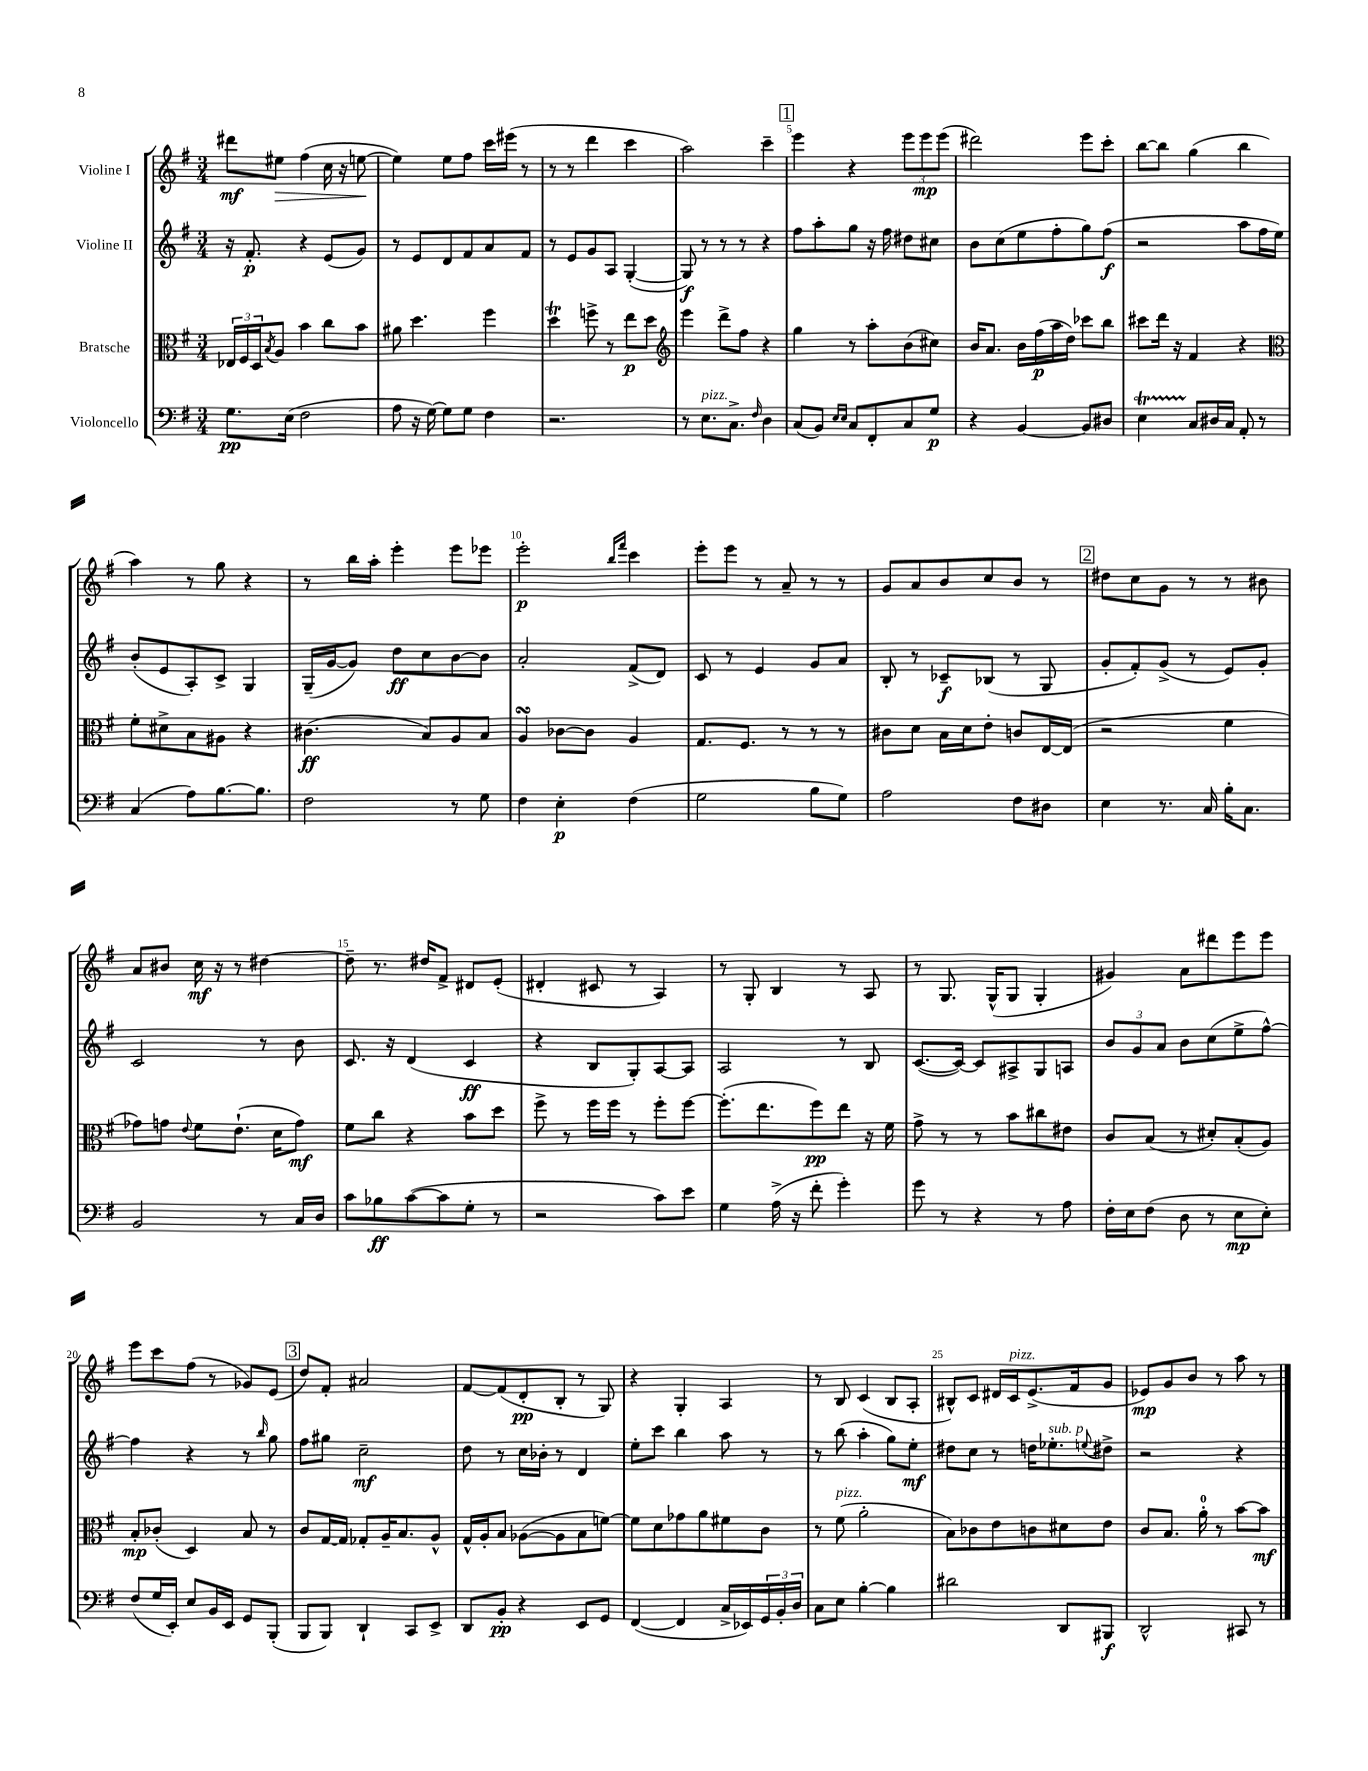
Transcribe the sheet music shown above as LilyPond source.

<<
\new StaffGroup <<
\new Staff = "s0" \with { instrumentName = "Violine I" } {
    \clef treble \key g \major \numericTimeSignature \time 3/4
    dis'''8\mf eis''8\> fis''4( c''16 r16 e''8~\! |
    e''4) e''8 fis''8 c'''16 eis'''16( r8 |
    r8 r8 d'''4 c'''4 |
    a''2) c'''4-- |
    \mark \markup { \box "1" } e'''4 r4 \tuplet 3/2 { e'''8 e'''8\mp e'''8( } |
    dis'''2) e'''8 c'''8-. |
    b''8~ b''8 g''4( b''4 |
    a''4) r8 g''8 r4 |
    r8 b''16 a''16-. e'''4-. e'''8 ees'''8 |
    e'''2-.\p \grace { b''16 fis'''16 } c'''4 |
    e'''8-. e'''8 r8 a'8-- r8 r8 |
    g'8 a'8 b'8 c''8 b'8 r8 |
    \mark \markup { \box "2" } dis''8 c''8 g'8 r8 r8 bis'8 |
    a'8 bis'8 c''16\mf r16 r8 dis''4~ |
    dis''8-- r8. dis''16 fis'8-> dis'8 e'8-.( |
    dis'4-. cis'8 r8 a4) |
    r8 g8-. b4 r8 a8 |
    r8 g8. g16-^( g8 g4-. |
    gis'4) a'8 dis'''8 e'''8 e'''8 |
    e'''8 c'''8 fis''8( r8 ges'8) e'8( |
    \mark \markup { \box "3" } d''8) fis'8-. ais'2 |
    fis'8~ fis'8( d'8-.\pp b8-. r8 g8) |
    r4 g4-. a4 |
    r8 b8 c'4( b8 a8-. |
    bis8-^) c'8 dis'16 c'16^\markup { \italic "pizz." } e'8.->( fis'16 g'8 |
    ees'8\mp) g'8 b'8 r8 a''8 r8 \bar "|." |
}
\new Staff = "s1" \with { instrumentName = "Violine II" } {
    \clef treble \key g \major \numericTimeSignature \time 3/4
    r16 fis'8.-.\p r4 e'8( g'8) |
    r8 e'8 d'8 fis'8 a'8 fis'8 |
    r8 e'8 g'8 a8 g4~-.( |
    g8\f) r8 r8 r8 r4 |
    \mark \markup { \box "1" } fis''8 a''8-. g''8 r16 fis''16 dis''8 cis''8 |
    b'8 c''8( e''8 fis''8-. g''8) fis''8\f( |
    r2 a''8 fis''16 e''16) |
    b'8-.( e'8 a8-.) c'8-> g4 |
    g16--( g'16~ g'8) d''8\ff c''8 b'8~ b'8 |
    a'2-. fis'8->( d'8) |
    c'8 r8 e'4 g'8 a'8 |
    b8-. r8 ces'8--\f bes8( r8 g8 |
    \mark \markup { \box "2" } g'8-. fis'8-.) g'8->( r8 e'8) g'8-. |
    c'2 r8 b'8 |
    c'8. r16 d'4( c'4\ff |
    r4 b8 g8-.) a8~ a8 |
    a2 r8 b8 |
    c'8.~( c'16~) c'8 ais8-> g8 a8 |
    \tuplet 3/2 { b'8 g'8 a'8 } b'8 c''8( e''8-> fis''8~-^) |
    fis''4 r4 r8 \grace { b''16 } g''8 |
    \mark \markup { \box "3" } fis''8 gis''8 c''2--\mf |
    d''8 r8 c''16 bes'16-. r8 d'4 |
    e''8-. c'''8 b''4 a''8 r8 |
    r8 b''8( a''4-. g''8) e''8-.\mf |
    dis''8 c''8 r8 d''16 ees''8.-.^\markup { \italic "sub. p" } \appoggiatura { e''8 } dis''8-> |
    r2 r4 \bar "|." |
}
\new Staff = "s2" \with { instrumentName = "Bratsche" } {
    \clef alto \key g \major \numericTimeSignature \time 3/4
    \tuplet 3/2 { ees16 fis16 d16 } \acciaccatura { b8 } a8 b'4 c''8 b'8 |
    ais'8 d''4. fis''4 |
    d''4\trill f''8-> r8 e''8\p d''8 |
    \clef treble e'''4 d'''8-> fis''8 r4 |
    \mark \markup { \box "1" } g''4 r8 a''8-. b'8( cis''8) |
    b'16 a'8. b'16 fis''16\p( a''16 d''16) ces'''8 b''8 |
    cis'''8 d'''16 r16 fis'4 r4 |
    \clef alto fis'8-. dis'8-> b8 ais8 r4 |
    cis'4.\ff( b8) a8 b8 |
    a4\turn ces'8~ ces'8 a4 |
    g8. fis8. r8 r8 r8 |
    cis'8 d'8 b16 d'16 e'8-. c'8 e16~ e16( |
    \mark \markup { \box "2" } r2 fis'4 |
    ges'8) g'8 \appoggiatura { e'8 } fis'8 e'8.-!( d'16 g'8\mf) |
    fis'8 c''8 r4 b'8 d''8 |
    fis''8-> r8 fis''16 fis''16 r8 fis''8-. fis''8~ |
    fis''8.-.( e''8. fis''8\pp) e''8 r16 fis'16 |
    g'8-> r8 r8 b'8 cis''8 eis'8 |
    c'8 b8( r8 dis'8-.) b8-.( a8) |
    b8-.\mp ces'8-.( d4) b8 r8 |
    \mark \markup { \box "3" } c'8 g16~ g16 ges8-. a16-- b8. a8-^ |
    g16-^ a16-. b8 aes8~( aes8 b8 f'8~) |
    f'8 d'8 ges'8 a'8 fis'8 c'8 |
    r8 fis'8^\markup { \italic "pizz." }( a'2-. |
    b8) ces'8 e'8 c'8 dis'8 e'8 |
    c'8 b8. a'16-0-. r8 b'8~ b'8\mf \bar "|." |
}
\new Staff = "s3" \with { instrumentName = "Violoncello" } {
    \clef bass \key g \major \numericTimeSignature \time 3/4
    g8.\pp e16( fis2 |
    a8 r16 g16~) g8 g8 fis4 |
    r2. |
    r8 e8.^\markup { \italic "pizz." } c8.-> \grace { fis16 } d4 |
    \mark \markup { \box "1" } c8( b,8) \grace { e16 e16 } c8 fis,8-. c8 g8\p |
    r4 b,4~ b,8 dis8 |
    e4\startTrillSpan c8\stopTrillSpan dis16 c16 a,8-. r8 |
    c4( a8) b8.~ b8. |
    fis2 r8 g8 |
    fis4 e4-.\p fis4( |
    g2 b8 g8) |
    a2 fis8 dis8 |
    \mark \markup { \box "2" } e4 r8. c16 b16-. c8. |
    b,2 r8 c16 d16 |
    c'8 bes8\ff c'8~( c'8 g8-. r8 |
    r2 c'8) e'8 |
    g4 a16->( r16 fis'8-. g'4-.) |
    g'8 r8 r4 r8 a8 |
    fis16-. e16 fis8( d8 r8 e8\mp e8-.) |
    fis8( g16 e,16-.) e8 b,16 e,16 g,8 b,,8-.( |
    \mark \markup { \box "3" } b,,8 b,,8) d,4-! c,8 e,8-> |
    d,8 b,8-.\pp r4 e,8 g,8 |
    fis,4~( fis,4 c16-> ees,16) \tuplet 3/2 { g,16 b,16-. d16 } |
    c8 e8 b4~-. b4 |
    dis'2 d,8 bis,,8\f |
    d,2-^ cis,8 r8 \bar "|." |
}
>>
>>
\layout { \context { \Score \override BarNumber.break-visibility = ##(#f #t #t) barNumberVisibility = #(every-nth-bar-number-visible 5) } }
